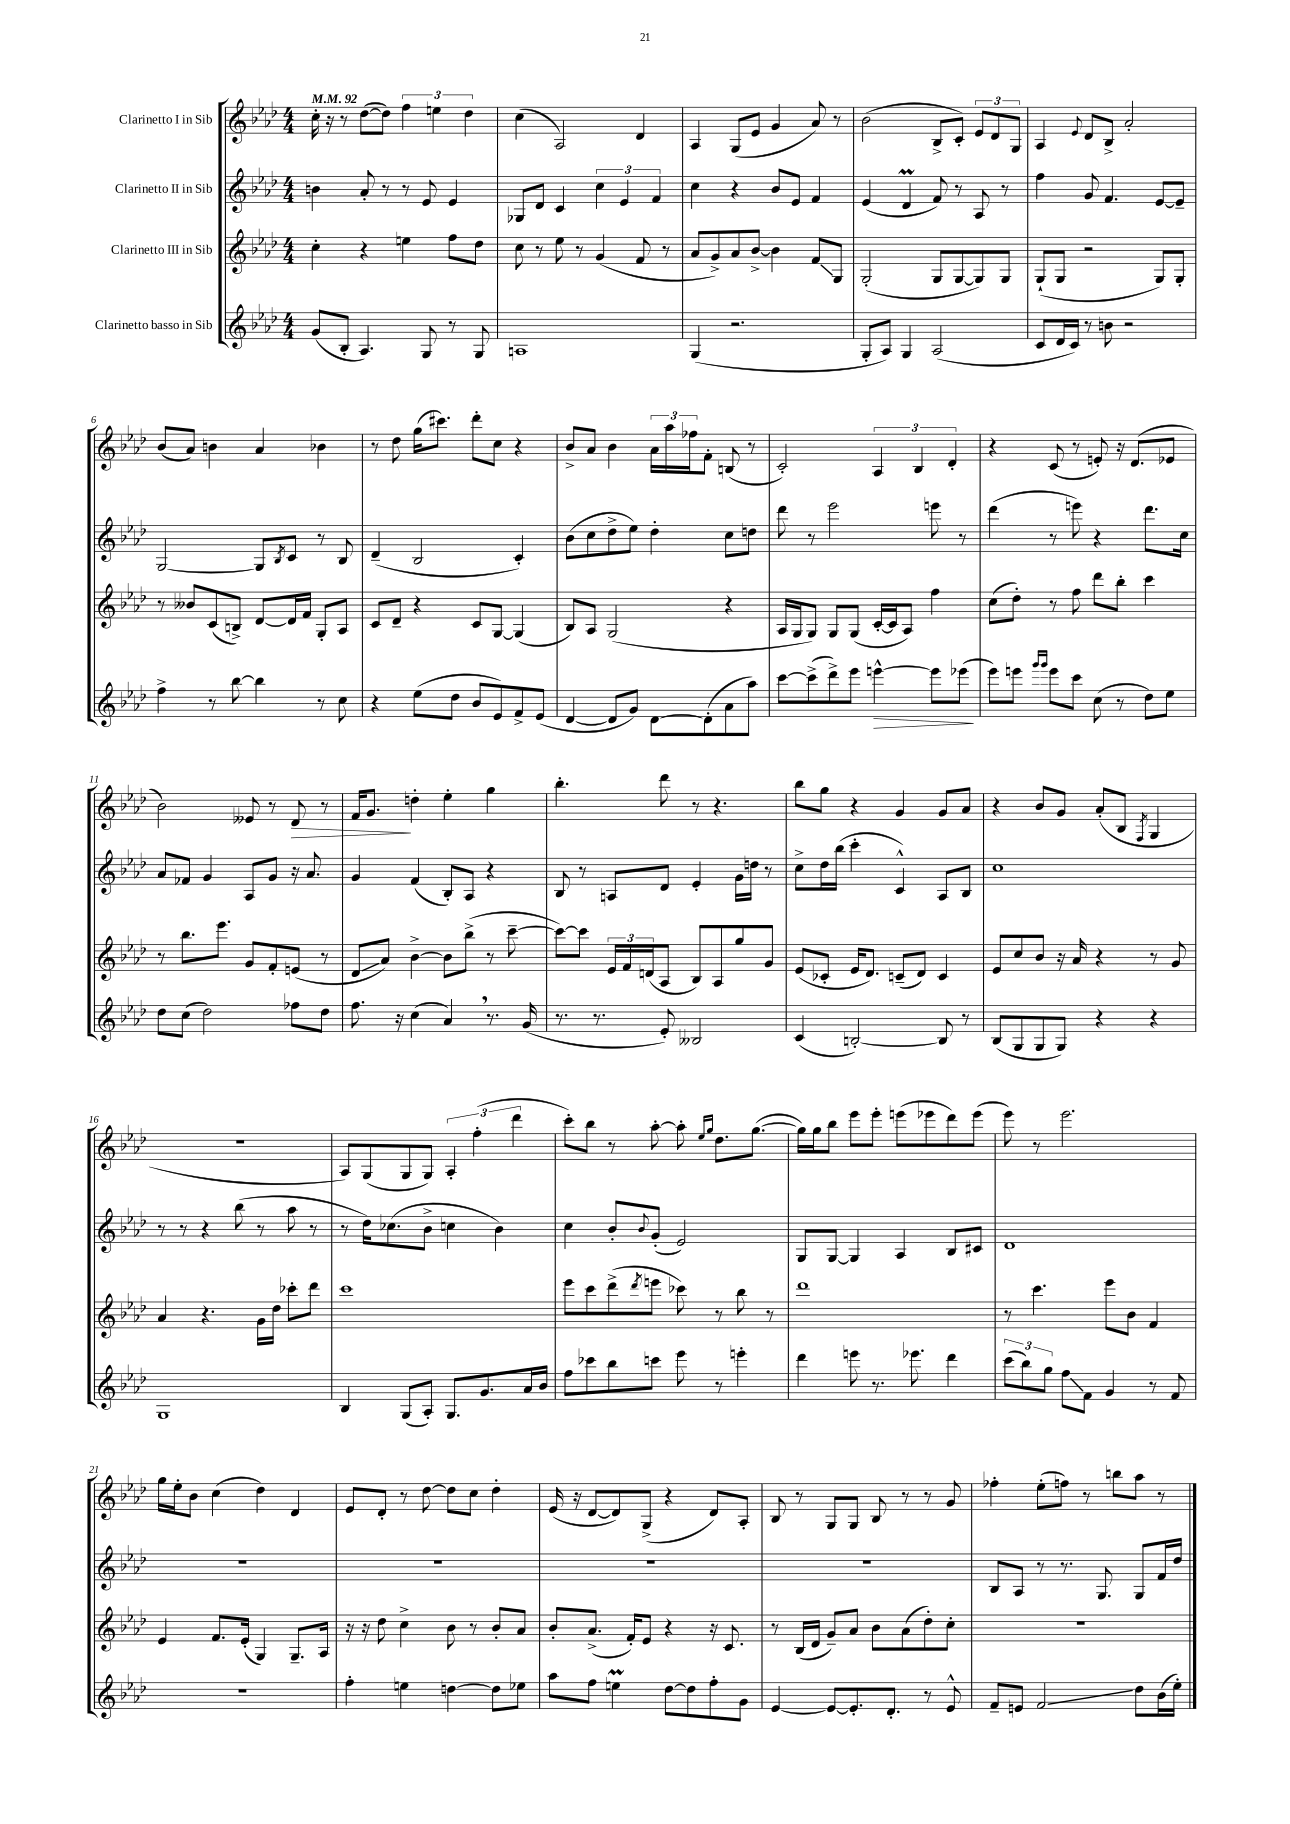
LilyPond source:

<<
\new StaffGroup <<
\new Staff = "s0" \with { instrumentName = "Clarinetto I in Sib" } {
    \clef treble \key aes \major \numericTimeSignature \time 4/4 \tempo 4 = 92
    c''16-. r16 r8 des''8~( des''8) \tuplet 3/2 { f''4 e''4 des''4 } |
    c''4( aes2) des'4 |
    aes4 g8( ees'8 g'4 aes'8) r8 |
    bes'2( bes8-> c'8-.) \tuplet 3/2 { ees'8 des'8 g8 } |
    aes4 \appoggiatura { ees'8 } des'8 bes8-> aes'2-. |
    bes'8( aes'8) b'4 aes'4 bes'4 |
    r8 des''8 g''16( cis'''8.) des'''8-. c''8 r4 |
    bes'8-> aes'8 bes'4 \tuplet 3/2 { aes'16 aes''16 fes''16 } f'8-. b8( r8 |
    c'2-.) \tuplet 3/2 { aes4 bes4 des'4-. } |
    r4 c'8( r8 e'8-.) r16 des'8.( ees'8 |
    bes'2) eeses'8 r8 des'8\> r8 |
    f'16 g'8.\! d''4-. ees''4-. g''4 |
    bes''4.-. des'''8 r8 r4. |
    bes''8 g''8 r4 g'4 g'8 aes'8 |
    r4 bes'8 g'8 aes'8-.( bes8 \acciaccatura { f8 } g4 |
    R1 |
    aes8) g8( g8 g8) \tuplet 3/2 { aes4-. f''4-.( des'''4 } |
    c'''8-.) bes''8 r8 aes''8~-. aes''8-. \grace { ees''16 g''16 } des''8. g''8.~( |
    g''16) g''16 bes''8 ees'''8 ees'''8-. e'''8( ees'''8 des'''8) ees'''8( |
    ees'''8) r8 ees'''2. |
    g''16 ees''16-. bes'8 c''4( des''4) des'4 |
    ees'8 des'8-. r8 des''8~ des''8 c''8 des''4-. |
    ees'16( r16 des'8~ des'8) g8->( r4 des'8) aes8-. |
    bes8 r8 g8 g8 bes8 r8 r8 g'8 |
    fes''4-. ees''8-.( f''8) r8 b''8 aes''8 r8 \bar "|." |
}
\new Staff = "s1" \with { instrumentName = "Clarinetto II in Sib" } {
    \clef treble \key aes \major \numericTimeSignature \time 4/4
    b'4 aes'8-. r8 r8 ees'8 ees'4 |
    ges8 des'8 c'4 \tuplet 3/2 { c''4 ees'4 f'4 } |
    c''4 r4 bes'8 ees'8 f'4 |
    ees'4( des'4\prall f'8) r8 aes8 r8 |
    f''4 g'8 f'4. ees'8~ ees'8-- |
    g2~ g8 \acciaccatura { bes8 } c'8 r8 bes8 |
    des'4--( bes2 c'4-.) |
    bes'8( c''8 des''8-> ees''8) des''4-. c''8 d''8 |
    des'''8 r8 ees'''2 e'''8 r8 |
    des'''4( r8 e'''8) r4 des'''8. c''16 |
    aes'8 fes'8 g'4 aes8 g'8 r16 aes'8. |
    g'4 f'4( bes8-.) aes8 r4 |
    bes8 r8 a8 des'8 ees'4-. g'16 d''16 r8 |
    c''8-> des''16 bes''16( c'''4-. c'4-^) aes8 bes8 |
    c''1 |
    r8 r8 r4 bes''8( r8 aes''8 r8 |
    r8 des''16) ces''8.( bes'8-> c''4 bes'4) |
    c''4 bes'8-. \appoggiatura { bes'8 } g'8-.( ees'2) |
    g8 g8~ g4 aes4 bes8 cis'8 |
    des'1 |
    R1 |
    R1 |
    R1 |
    R1 |
    bes8 aes8 r8 r8. g8. g8 f'16 des''16 \bar "|." |
}
\new Staff = "s2" \with { instrumentName = "Clarinetto III in Sib" } {
    \clef treble \key aes \major \numericTimeSignature \time 4/4
    c''4-. r4 e''4 f''8 des''8 |
    c''8 r8 ees''8 r8 g'4( f'8 r8 |
    aes'8 g'8->) aes'8 bes'8~-> bes'4 f'8\glissando g8 |
    g2-.( g8 g8~ g8) g8 |
    g8-!( g8 r2 g8) g8-. |
    r8 beses'8 c'8( b8->) des'8~ des'16 f'16 g8-. aes8 |
    c'8 des'8-- r4 c'8 g8~ g4( |
    bes8) aes8 g2( r4 |
    aes16 g16 g8) g8 g8( c'16~-. c'16 aes8) f''4 |
    c''8( des''8-.) r8 f''8 des'''8 bes''8-. c'''4 |
    r8 bes''8. ees'''8. g'8 f'8-. e'8( r8 |
    des'8\glissando aes'8) bes'4~-> bes'8 bes''8->( r8 c'''8~-- |
    c'''8~) c'''8 \tuplet 3/2 { ees'16 f'16 d'16( } aes8 bes8) aes8 g''8 g'8 |
    ees'8( ces'8-. ees'16 des'8.) c'8--( des'8) c'4 |
    ees'8 c''8 bes'8 r16 aes'16 r4 r8 g'8 |
    aes'4 r4. g'16 des''16 ces'''8-. des'''8 |
    c'''1 |
    ees'''8 c'''8 des'''8->( \acciaccatura { des'''8 } e'''8 ces'''8) r8 bes''8 r8 |
    des'''1 |
    r8 c'''4. ees'''8 bes'8 f'4 |
    ees'4 f'8. ees'16-.( g4) g8.-- aes16 |
    r16 r16 des''8 c''4-> bes'8 r8 bes'8-. aes'8 |
    bes'8-. aes'8.->( f'16-.) ees'8 r4 r16 c'8. |
    r8 bes16( des'16 g'8--) aes'8 bes'8 aes'8( des''8-.) c''8-. |
    R1 \bar "|." |
}
\new Staff = "s3" \with { instrumentName = "Clarinetto basso in Sib" } {
    \clef treble \key aes \major \numericTimeSignature \time 4/4
    g'8( bes8-. aes4.) g8 r8 g8 |
    a1 |
    g4( r2. |
    g8-. aes8) g4 aes2( |
    c'8 des'16 c'16) r8 b'8 r2 |
    f''4-> r8 bes''8~ bes''4 r8 c''8 |
    r4 ees''8( des''8 bes'8 ees'8) f'8-> ees'8( |
    des'4~ des'8 g'8) des'8~ des'8-.( aes'8 aes''8) |
    c'''8~ c'''8->( des'''8->) ees'''8 e'''4~-^\> e'''8 ees'''8\!( |
    ees'''8) e'''8 \grace { g'''16 g'''16 } e'''8 c'''8 c''8( r8 des''8) ees''8 |
    des''8 c''8( des''2) fes''8 des''8 |
    f''8. r16 c''4( aes'4) \breathe r8. g'16( |
    r8. r8. ees'8-.) beses2 |
    c'4( b2~-.) b8 r8 |
    bes8( g8 g8 g8) r4 r4 |
    g1 |
    bes4 g8( aes8-.) g8. g'8. aes'16 bes'16 |
    f''8 ces'''8 bes''8 c'''8 ees'''8 r8 e'''4-. |
    des'''4 e'''8 r8. ees'''8. des'''4 |
    \tuplet 3/2 { c'''8( bes''8) g''8 } f''8\glissando f'8 g'4 r8 f'8 |
    R1 |
    f''4-. e''4 d''4~ d''8 ees''8 |
    aes''8 f''8 e''4\prall des''8~ des''8 f''8-. g'8 |
    ees'4~ ees'8~ ees'8.-. des'8.-. r8 ees'8-^ |
    f'8-- e'8 f'2\glissando des''8 bes'16( ees''16-.) \bar "|." |
}
>>
>>
